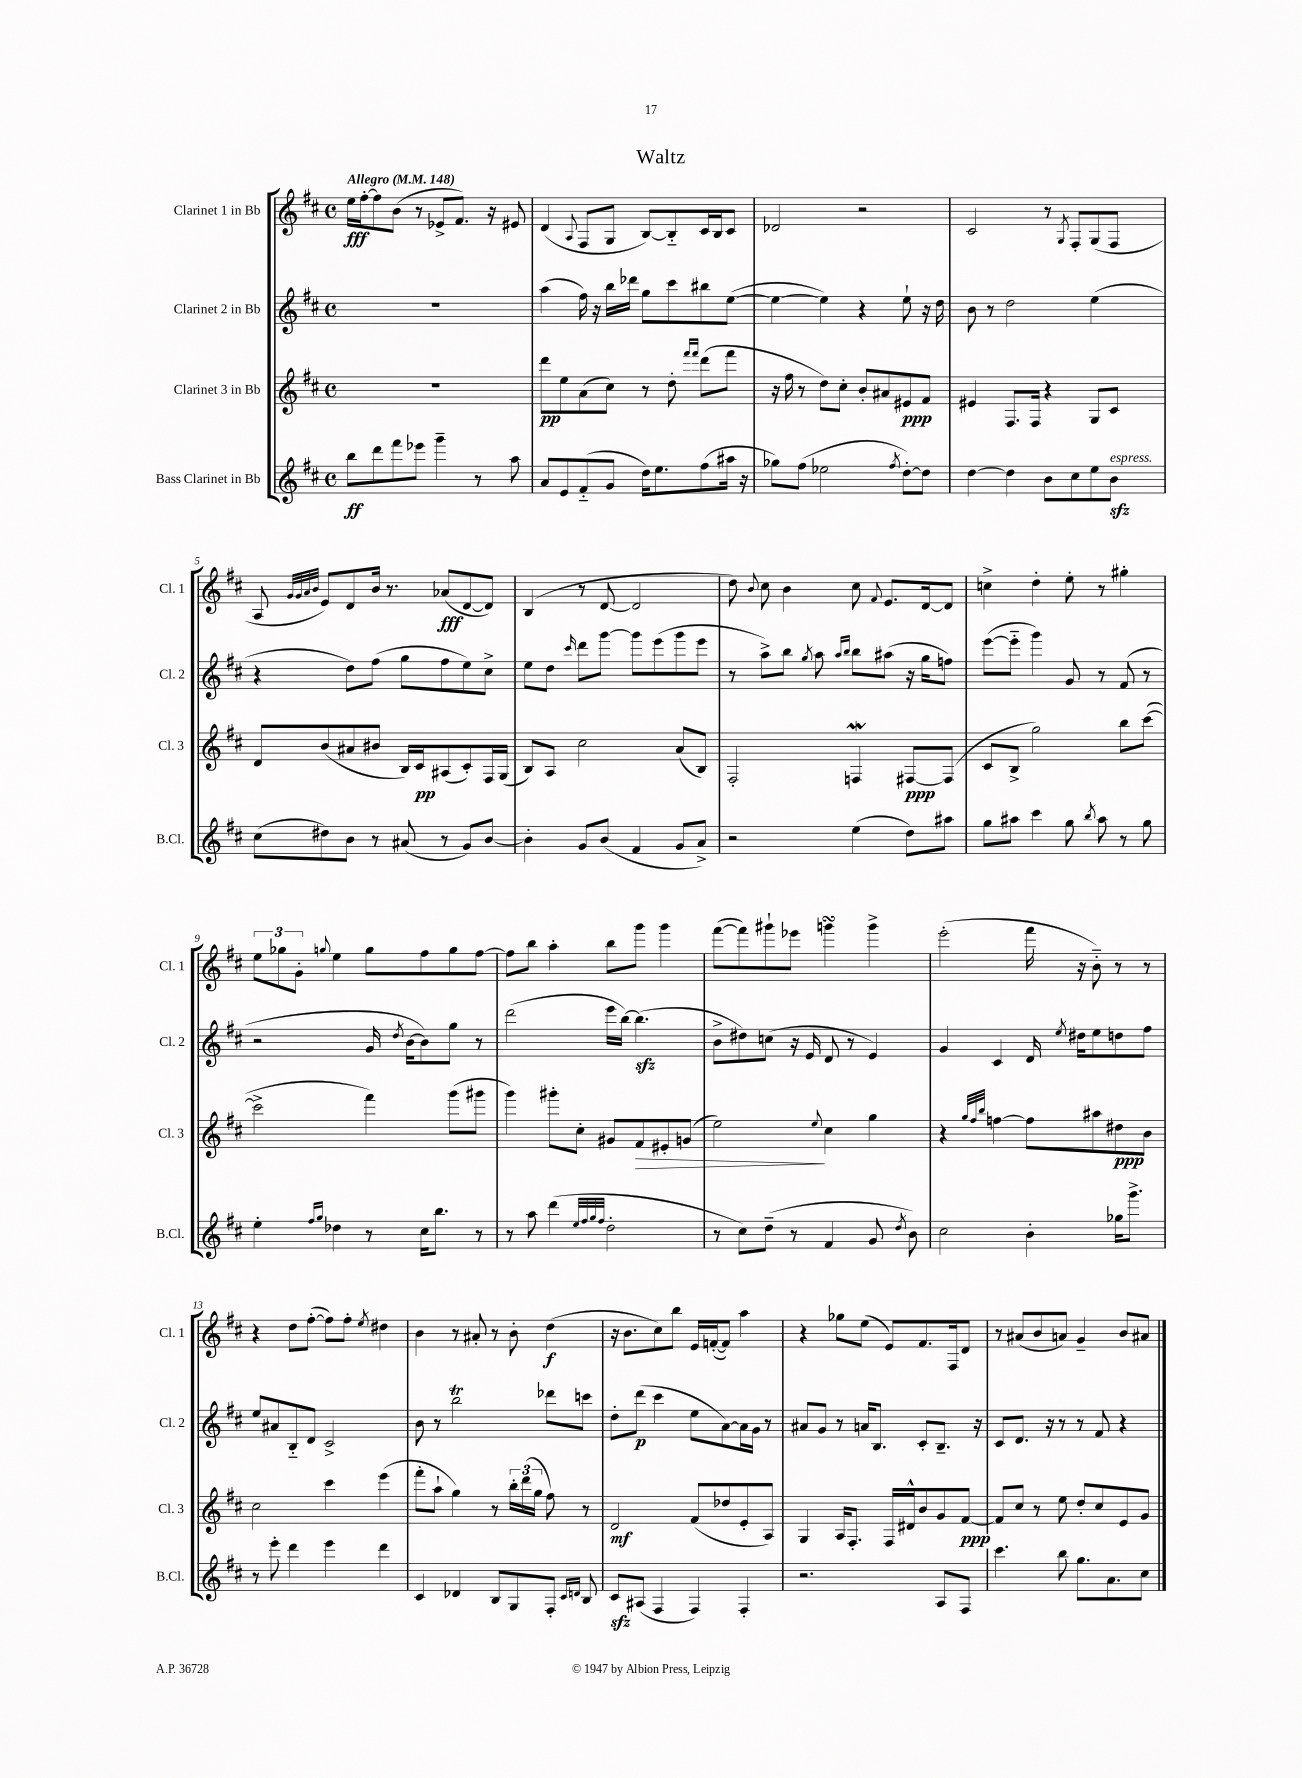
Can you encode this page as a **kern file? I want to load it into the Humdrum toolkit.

**kern	**kern	**kern	**kern
*staff4	*staff3	*staff2	*staff1
*clefG2	*clefG2	*clefG2	*clefG2
*k[f#c#]	*k[f#c#]	*k[f#c#]	*k[f#c#]
*M4/4	*M4/4	*M4/4	*M4/4
*met(c)	*met(c)	*met(c)	*met(c)
*MM148	*MM148	*MM148	*MM148
8bb	1r	1r	16ee
.	.	.	[16ff#'
8ddd	.	.	8ff#]
8fff#	.	.	(8b
8eee-	.	.	8r
4ggg~	.	.	8e-^
.	.	.	8.f#)
8r	.	.	.
.	.	.	16r
8aa	.	.	8e#
=	=	=	=
8a	8ddd	(4aa	(4d
8e	8ee	.	.
.	.	.	8qqA
(8f#'~	(8a	16ff#)	8F#
.	.	16r	.
8g	8cc#)	16bb	8G
.	.	16ddd-	.
16dd)	8r	8gg	[8B)
8.ee	.	.	.
.	8dd'	8ccc#	8B'~]
.	16qqfff#	.	.
.	16qqfff#	.	.
(8ff#	(8ddd	8bb#	16c#
.	.	.	16B
16aa#	8fff#	([8ee	8c#
16r	.	.	.
=	=	=	=
8gg-)	16r	4ee_	2d-
.	16ff#	.	.
(8ff#	8r	.	.
2ee-	8dd)	4ee])	.
.	8cc#'	.	.
.	8b'	4r	2r
.	8a#	.	.
8qff#	.	.	.
[8dd')	8e#	8ee`	.
8dd]	8f#	16r	.
.	.	16dd	.
=	=	=	=
[4dd	4e#	8b	2c#
.	.	8r	.
4dd]	8.F#	2dd	.
.	16F#	.	.
8b	4r	.	8r
.	.	.	8qG
8cc#	.	.	8F#'
8ee	8G	(4ee	(8G
8b	8c#	.	8F#
=	=	=	=
(8cc#	8d	4r	8A
.	.	.	32qqg
.	.	.	32qqg
.	.	.	32qqa
.	.	.	32qqb
8dd#)	(8b	.	8e)
8b	8a#	8dd)	8d
8r	8b#	(8ff#	16b
.	.	.	8.r
(8a#	16B)	8gg	.
.	16c#	.	.
8r	(8A#	8ff#	(8a-
8g)	8c#')	8ee)	[8d
[8b	16F#	8cc#^	8d])
.	(16G	.	.
=	=	=	=
4b']	8B)	8ee	(4B
.	8A	8dd	.
.	.	16qqccc#	.
8g	2cc#	8ddd	8r
(8b	.	[8ggg	[8d
4f#	.	8ggg]	2d]
.	.	(8eee	.
8g	(8a	8ggg	.
8a^)	8B)	8eee	.
=	=	=	=
2r	2F#'	8r	8dd)
.	.	.	8qqb
.	.	8aa^)	8cc#
.	.	8bb	4b
.	.	8qgg	.
.	.	8aa	.
.	.	16qqaa	.
.	.	16qqbb	.
(4ee	4F	8bb	8cc#
.	.	.	8qqf#
.	.	(8aa#	8.e
8dd)	[8F#	16r	.
.	.	16gg	[16d
8aa#	(8F#]	8ff)	8d]
=	=	=	=
8gg	8c#	([8eee	4cc^
8aa#	8B^	8eee'~]	.
4ccc#	2gg)	4ggg)	4dd'
8gg	.	8g	8ee'
8qbb	.	.	.
8aa#	.	8r	8r
8r	8bb	(8f#	4gg#'
8gg	([8ccc#	8r	.
=	=	=	=
4ee'	2ccc#^]	2r	12ee
.	.	.	12gg-
.	.	.	12g'
16qqff#	.	.	.
16qqgg	.	.	8qqgg
4dd-	.	.	4ee
8r	4fff#)	16g	8gg
.	.	8qdd	.
.	.	[16b	.
16cc#	.	8b])	8ff#
8.bb	.	.	.
.	(8ggg	8gg	8gg
8r	8ggg#	8r	[8ff#
=	=	=	=
8r	4ggg)	(2ddd	8ff#]
8aa	.	.	8bb
(4ddd	8ggg#'	.	4aa'
.	8cc#'	.	.
32qqee	.	.	.
32qqff#	.	.	.
32qqgg	.	.	.
32qqff#	.	.	.
2dd'	8g#	16eee	8bb
.	.	[16bb)	.
.	8f#	(4.bb]	8ggg
.	8e#'	.	4ggg
.	(8g	.	.
=	=	=	=
8r	2ee)	8b^	([8fff#
8cc#)	.	8dd#)	8fff#])
(8dd~	.	(8cc	8ggg#`
8r	.	16r	8eee-
.	.	16e	.
.	8qqee	.	.
4f#	4cc#	8d	4ggg
.	.	8r	.
8g	4gg	4e)	4ggg^
8qdd	.	.	.
8b)	.	.	.
=	=	=	=
2cc#	4r	4g	(2eee'
.	32qqgg	.	.
.	32qqff#	.	.
.	32qqbb	.	.
.	[4ff	4c#	.
4b'	8ff]	16d	16fff#
.	.	8qee	.
.	.	16dd#	16r
.	8aa#	8ee	8b'~)
16gg-	8dd#	8dd	8r
8.ggg^	.	.	.
.	8b	8ff#	8r
=	=	=	=
8r	2cc#	8ee	4r
8eee'	.	8a#	.
4ddd	.	8B'~	8dd
.	.	8d	([8ff#'
4eee	4ccc#	2c#^	8ff#])
.	.	.	8ff#'
.	.	.	8qee
4ddd	(4eee	.	4dd#
=	=	=	=
4c#	8fff#'	8b	4b
.	8aa`	8r	.
4d-	4gg)	2bb	8r
.	.	.	8a#'
8B	8r	.	8r
8G	24bb'	.	8b'
.	(24ddd	.	.
.	24gg	.	.
8F#'	8ff#)	8ddd-	(4dd
16qqc#	.	.	.
16qqd	.	.	.
8B	8r	8ccc	.
=	=	=	=
8c#	2d	8dd'	16r
.	.	.	8.b
(8A#	.	(8ddd	.
4F#	.	4ccc#	8cc#)
.	.	.	8bb
4F#)	(8f#	8ee	16e
.	.	.	([16f'
.	8dd-	[8a)	8f])
4F#'	8e'	16a]	4aa
.	.	16g	.
.	8A)	8r	.
=	=	=	=
2.r	4G	8a#	4r
.	.	8g	.
.	16A	8r	8gg-
.	8.F#'	.	.
.	.	16a	(8ee
.	.	8.B	.
.	16F#	.	8e)
.	16d#^^	.	.
.	8b	8c#'	8.f#
8A	8g	8.B~	.
.	.	.	16F#
8F#	[8f#	.	8d
.	.	16r	.
=	=	=	=
4.ccc#	8f#]	8c#	8r
.	8cc#	8.d	(8a#
.	8r	.	8b
.	.	16r	.
8bb	8ee	8r	8a)
8.gg	8dd'	8r	4g~
.	8cc#	8f#	.
8.a	.	.	.
.	8e	4r	8b
8cc#	8g	.	8a#
==	==	==	==
*-	*-	*-	*-
